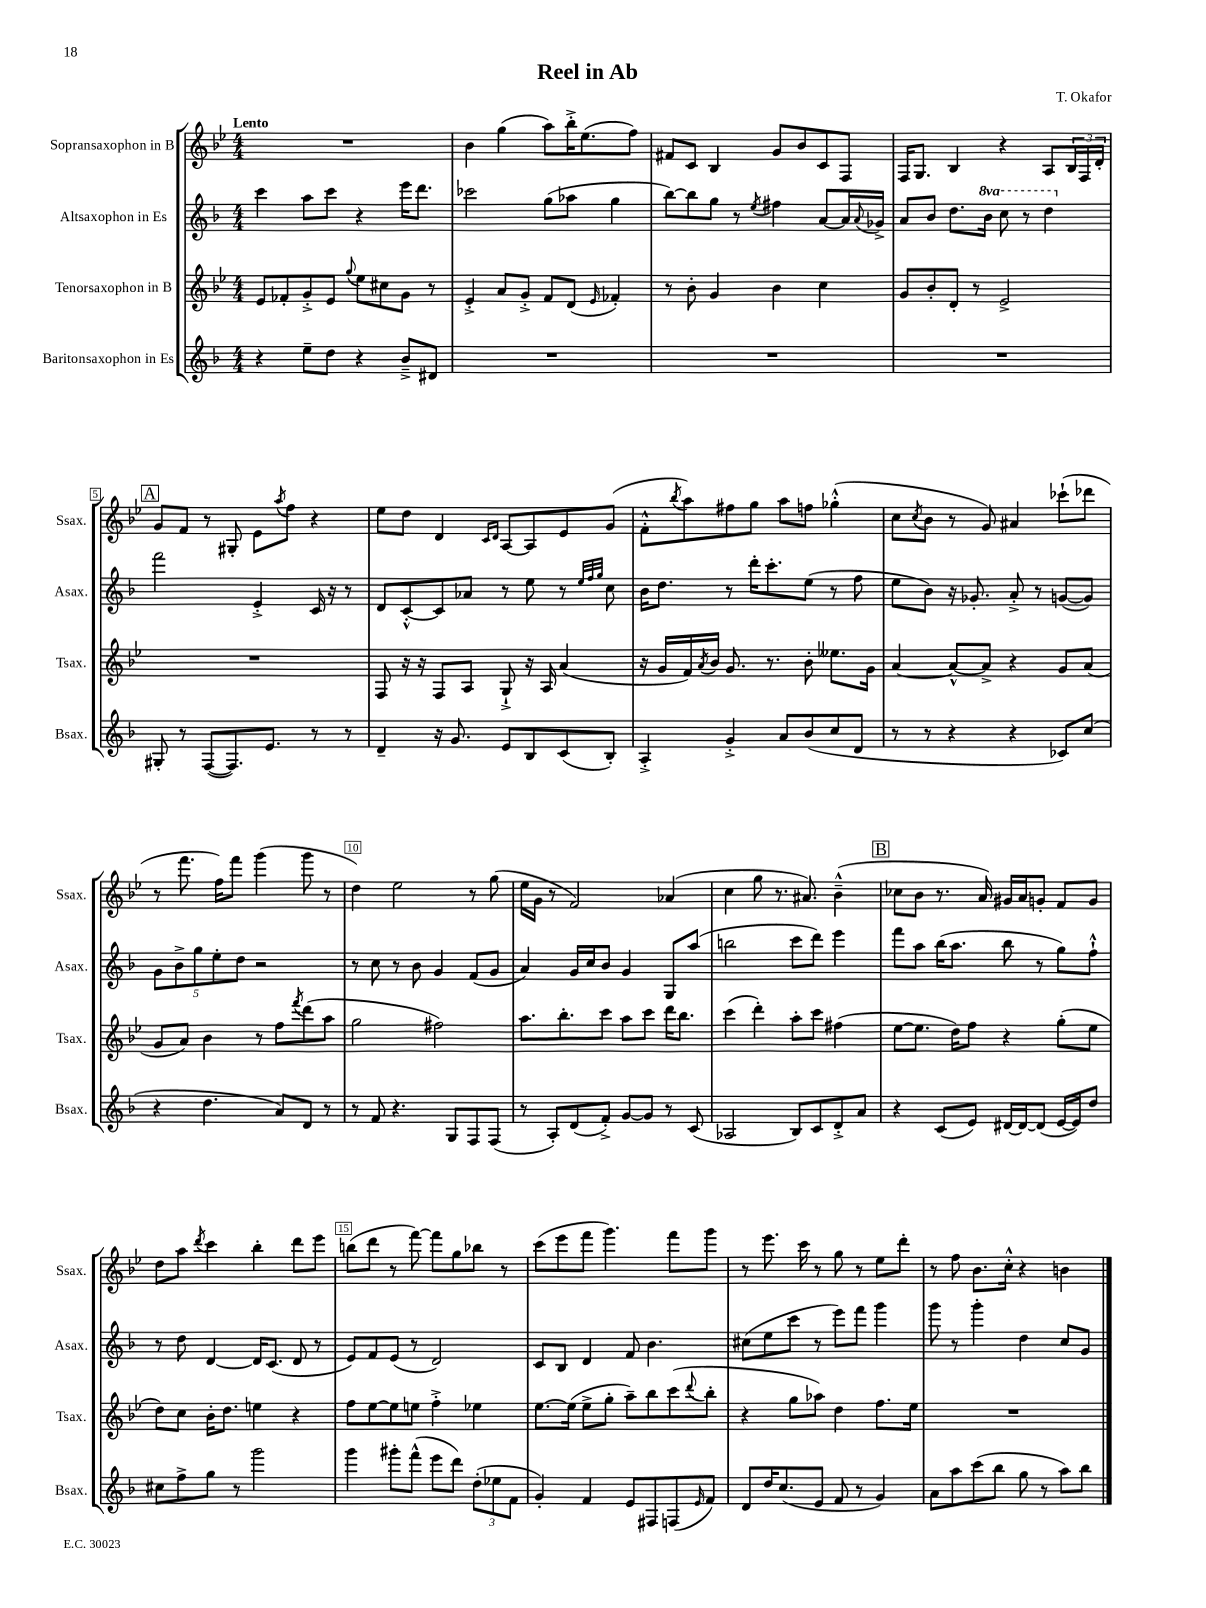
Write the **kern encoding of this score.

**kern	**kern	**kern	**kern
*staff4	*staff3	*staff2	*staff1
*clefG2	*clefG2	*clefG2	*clefG2
*k[b-]	*k[b-e-]	*k[b-]	*k[b-e-]
*M4/4	*M4/4	*M4/4	*M4/4
4r	8e-	4ccc	1r
.	8f-'	.	.
8ee~	8g'^	8aa	.
8dd	8e-	8ccc	.
.	8qqgg	.	.
4r	8ee-	4r	.
.	8cc#	.	.
8b-~^	8g	16eee	.
.	.	8.ddd	.
8d#	8r	.	.
=	=	=	=
1r	4e-'^	2ccc-	4b-
.	8a	.	(4gg
.	8g'^	.	.
.	8f	(8gg	8aa)
.	(8d	8aa-	16bb-'^
.	.	.	(8.ee-
.	16qqe-	.	.
.	4f-')	4gg	.
.	.	.	8ff)
=	=	=	=
1r	8r	[8bb-)	8f#
.	8b-'	8bb-]	8c
.	4g	8gg	4B-
.	.	8r	.
.	.	8qee	.
.	4b-	4ff#	8g
.	.	.	8b-
.	4cc	[8a	8c
.	.	16a]	8F
.	.	8qqa	.
.	.	16g-^	.
=	=	=	=
1r	8g	8a	16F
.	.	.	8.G
.	8b-'	8b-	.
.	8d'	8.dd	4B-
.	8r	.	.
.	.	16bb-	.
.	2e-^	8ccc	4r
.	.	8r	.
.	.	4ddd	8A
.	.	.	24B-
.	.	.	24F
.	.	.	24d'
=	=	=	=
8G#'	1r	2fff	8g
8r	.	.	8f
([8F	.	.	8r
8.F])	.	.	8G#'
.	.	4e'^	8e-
8.e	.	.	.
.	.	.	8qaa
.	.	.	8ff
8r	.	16c	4r
.	.	16r	.
8r	.	8r	.
=	=	=	=
4d~	8F	8d	8ee-
.	16r	[8c'^^	8dd
.	16r	.	.
16r	8F	8c]	4d
8.g	.	.	.
.	8A	8a-	.
.	.	.	16qqc
.	.	.	16qqd
8e	8G`^	8r	[8A
8B-	16r	8ee	8A]
.	16A	.	.
(8c	(4a	8r	8e-
.	.	32qqee	.
.	.	32qqff	.
.	.	32qqgg	.
8B-')	.	8cc	(8g
=	=	=	=
4A'^	16r	16b-	8f'^^
.	16g	8.dd	.
.	.	.	8qbb-
.	16f)	.	8aa)
.	8qa	.	.
.	16b-	.	.
4g'^	8.g	8r	8ff#
.	.	16ddd'	8gg
.	8.r	8.ccc'	.
8a	.	.	8aa
(8b-	8b-'	(8ee	8ff
8cc	8.ee--	8r	(4gg-'^^
8d	.	8ff	.
.	16g	.	.
=	=	=	=
8r	[4a	8ee	8cc
.	.	.	8qcc
8r	.	8b-)	8b-
4r	8a^^_	16r	8r
.	.	8.g-'	.
.	8a^]	.	8g)
4r	4r	8a'^	4a#
.	.	8r	.
8c-)	8g	([8g	(8ccc-`
(8cc	(8a	8g])	8ddd-
=	=	=	=
4r	8g	10g	8r
.	.	10b-^	.
.	8a)	.	8.fff
.	.	10gg	.
4.dd	4b-	.	.
.	.	10ee'	.
.	.	.	16ff)
.	.	.	8fff
.	.	10dd	.
.	8r	2r	(4ggg
8a)	8ff	.	.
.	8qfff	.	.
8d	(8ddd	.	8ggg
8r	8aa	.	8r
=	=	=	=
8r	2gg	8r	4dd)
8f	.	8cc	.
4.r	.	8r	2ee-
.	.	8b-	.
.	2ff#)	4g	.
8G	.	.	.
8F	.	(8f	8r
(8F	.	8g	(8gg
=	=	=	=
8r	8.aa	4a)	16ee-
.	.	.	16g
8A')	.	.	8r
.	8.bb-'	.	.
(8d	.	16g	2f)
.	.	16cc	.
8f'^)	8ccc	8b-	.
[8g	8aa	4g	.
8g]	8ccc	.	.
8r	16ddd	8G	(4a-
.	8.bb-	.	.
(8c	.	(8aa	.
=	=	=	=
2A-	(4ccc	2bb	4cc
.	4ddd')	.	8gg
.	.	.	8.r
8B-)	8aa'	8ccc	.
.	.	.	8.a#)
8c	8ccc	8ddd)	.
8d'^	(4ff#	4eee	(4b-~^^
8a	.	.	.
=	=	=	=
4r	[8ee-	8fff	8cc-
.	8.ee-]	8aa	8b-
(8c	.	(16bb-	8.r
.	16dd)	8.aa	.
8e)	8ff	.	.
.	.	.	16a)
[16d#	4r	8bb-	16g#
16d#_	.	.	16a
(8d#]	.	8r	8g'
[16e	(8gg'	8gg)	8f
16e])	.	.	.
8dd	8ee-	8ff`^^	8g
=	=	=	=
8cc#	8dd)	8r	8dd
8ff^	8cc	8dd	8aa
.	.	.	8qddd
8gg	16b-'	[4d	4ccc
.	8.dd	.	.
8r	.	.	.
2ggg	4ee	16d]	4bb-'
.	.	(8.c	.
.	4r	8d	8ddd
.	.	8r	8eee-
=	=	=	=
4ggg	8ff	8e)	(8bb
.	[8ee-	8f	8ddd
8ggg#'	8ee-]	(8e	8r
(8fff^^	8ee	8r	[8fff)
8eee	4ff'^	2d)	8fff]
8ddd)	.	.	8gg
(12dd'	4ee-	.	8bb-
12ee-	.	.	.
.	.	.	8r
12f	.	.	.
=	=	=	=
4g')	[8.ee-	8c	(8ccc
.	.	8B-	8eee-
.	(16ee-]	.	.
4f	8ee-^	4d	8fff
.	8gg'	.	4.ggg)
8e	8aa~)	8f	.
8F#	8bb-	4.b-	.
(8F	(8ccc	.	8fff
16qqe	8qqddd	.	.
8f)	8bb-'	.	8ggg
=	=	=	=
8d	4r	(8cc#	8r
16dd	.	8ee	8.eee-
(8.cc	.	.	.
.	8gg	8ccc	.
.	.	.	16ccc
8e	8aa-)	8r	8r
8f	4dd	8eee)	8gg
8r	.	8fff	8r
4g)	8.ff	4ggg	8ee-
.	.	.	8ddd'
.	16ee-	.	.
=	=	=	=
8a	1r	8ggg	8r
8aa	.	8r	8ff
(8ccc	.	4ggg'	8.b-
8bb-	.	.	.
.	.	.	16cc'^^
8gg	.	4dd	4r
8r	.	.	.
8aa)	.	8cc	4b
8bb-	.	8g	.
==	==	==	==
*-	*-	*-	*-
